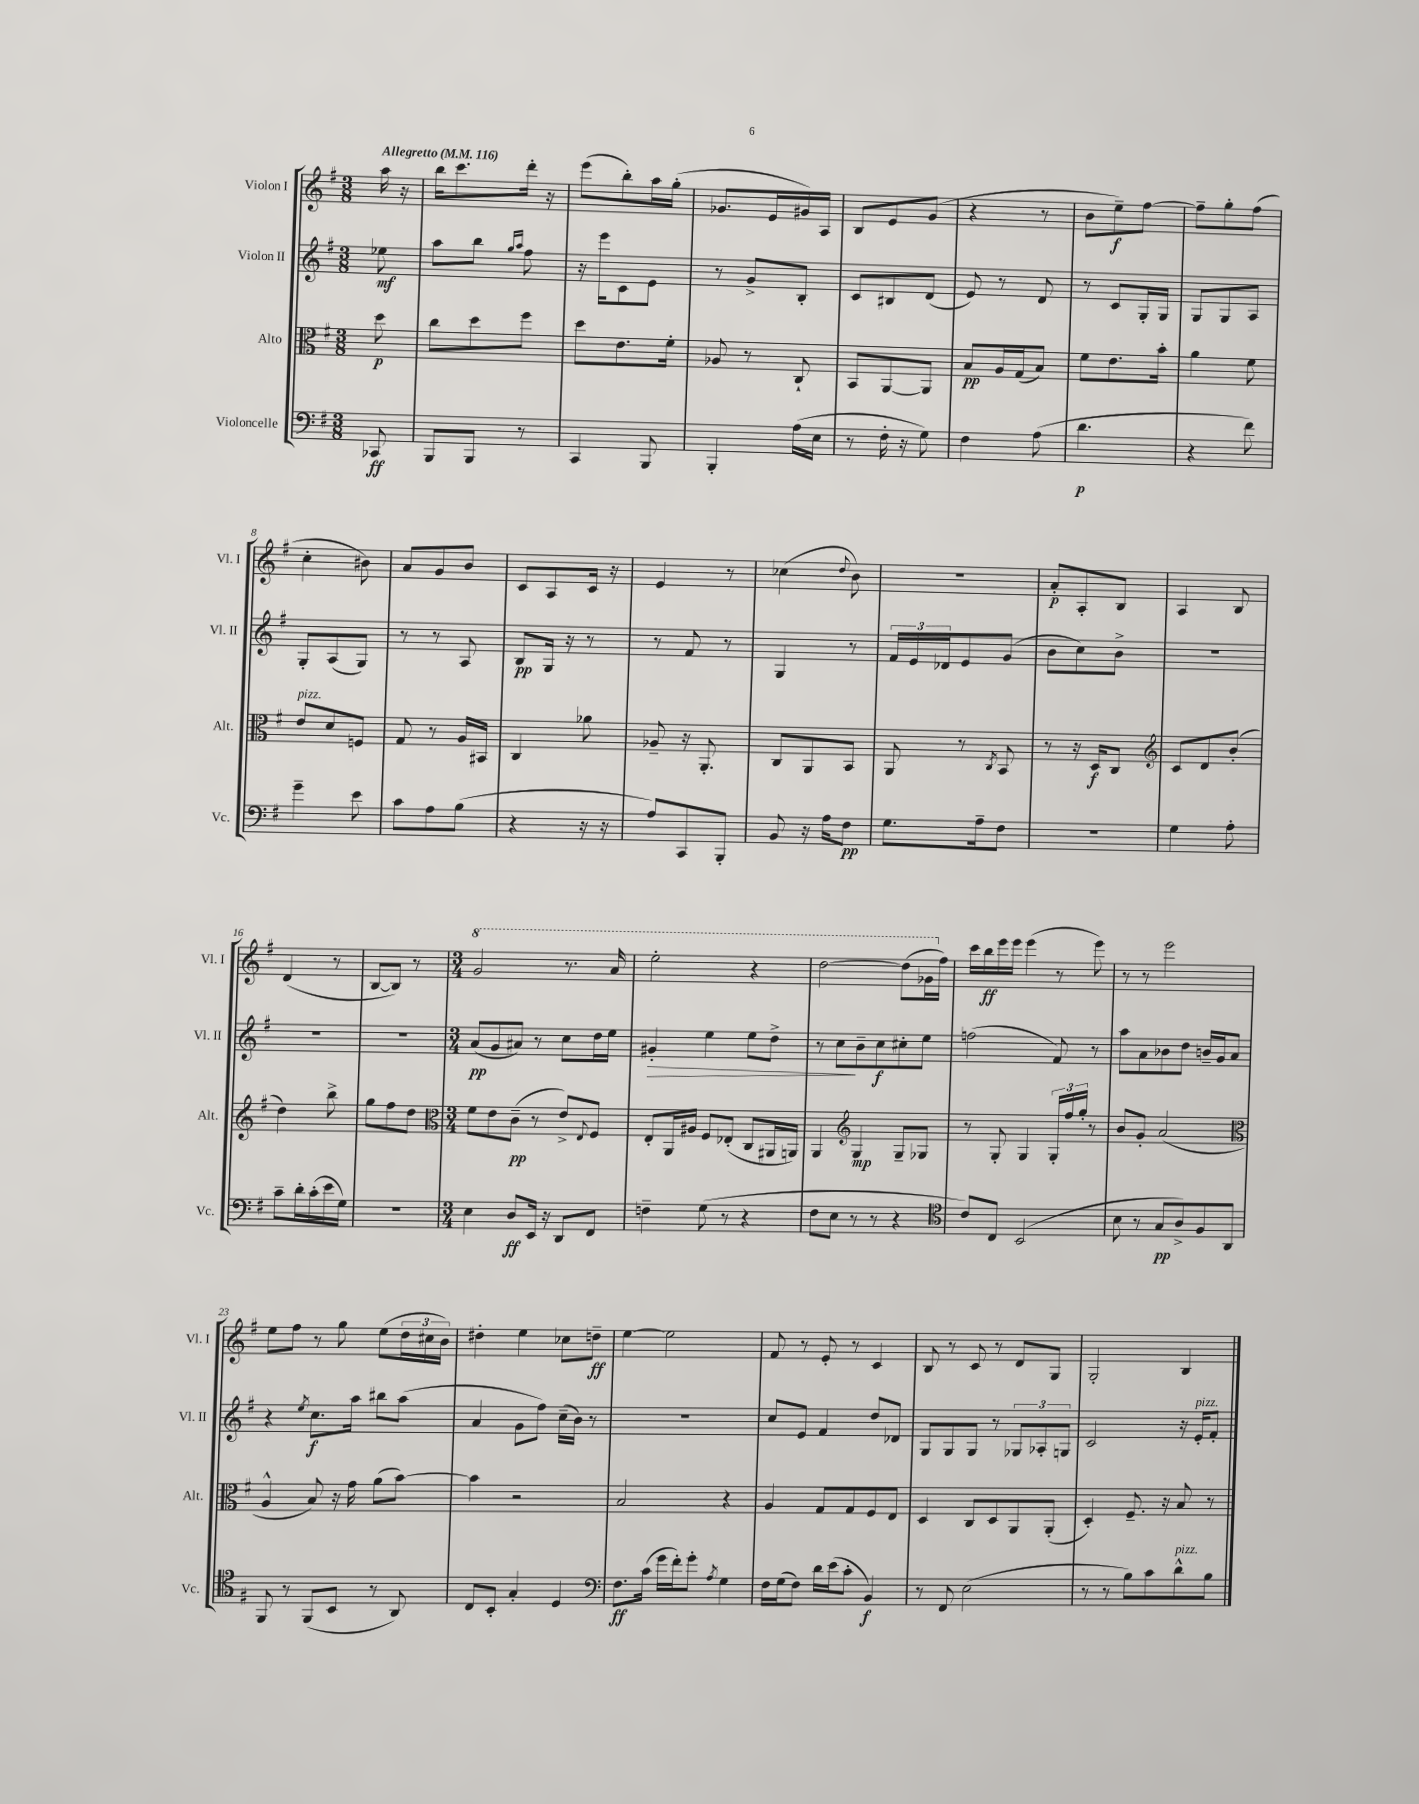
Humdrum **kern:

**kern	**kern	**kern	**kern
*staff4	*staff3	*staff2	*staff1
*clefF4	*clefC3	*clefG2	*clefG2
*k[f#]	*k[f#]	*k[f#]	*k[f#]
*M3/8	*M3/8	*M3/8	*M3/8
*MM116	*MM116	*MM116	*MM116
8CC-	8dd	8ee-	16aa
.	.	.	16r
=	=	=	=
8BBB	8cc	8aa	16bb
.	.	.	8.ccc
8BBB	8dd	8bb	.
.	.	16qqgg	.
.	.	16qqaa	.
8r	8ff#	8ff#	16ddd'
.	.	.	16r
=	=	=	=
4CC	8dd	16r	(8eee
.	.	16eee	.
.	8.e	8c	8bb')
8BBB	.	8e	16aa
.	16f#'	.	(16gg'
=	=	=	=
4BBB'	8A-	8r	8.g-
.	8r	8g^	.
.	.	.	16e
(16A	8C`	8B'	16g#)
16E	.	.	16A
=	=	=	=
8r	8BB	8c	8B
16F#'	[8AA	8B#	8e
16r	.	.	.
8G)	8AA]	(8d	(8g
=	=	=	=
4F#	8B	8e)	4r
.	16A	8r	.
.	(16G	.	.
(8A	8B)	8d	8r
=	=	=	=
4.d	8f#	8r	8b
.	8.e	8c	8ee~)
.	.	16G'	[8ff#
.	16b'	16G	.
=	=	=	=
4r	4a	8G	8ff#~]
.	.	8G	8gg'
8f#)	8f#	8A	(8ff#
=	=	=	=
4g~	8e	8G'	4cc'
.	8d	(8A	.
8e	8F	8G)	8b#)
=	=	=	=
8c	8G	8r	8a
8A	8r	8r	8g
(8B	16A	8A	8b
.	16BB#	.	.
=	=	=	=
4r	4C	8B	8c
.	.	16G	8A
.	.	16r	.
16r	8a-	8r	16c
16r	.	.	16r
=	=	=	=
8A)	8A-~	8r	4e
8CC	16r	8f#	.
.	8.AA'	.	.
8BBB'	.	8r	8r
=	=	=	=
8BB	8C	4G	(4cc-
16r	8AA	.	.
16A	.	.	.
.	.	.	8qqdd
8F#	8BB	8r	8b)
=	=	=	=
8.G	8AA	24f#	4.r
.	.	24e	.
.	.	24d-	.
.	8r	8e	.
16A~	.	.	.
.	8qC	.	.
8F#	8BB	(8g	.
=	=	=	=
4.r	8r	8b	8a'
.	16r	8cc)	8A'
.	16D	.	.
.	8C	8b^	8B
=	=	=	=
*	*clefG2	*	*
4G	8c	4.r	4A
.	8d	.	.
8A'	(8b'	.	8B
=	=	=	=
8c~	4dd)	4.r	(4d
16d'	.	.	.
(16c'	.	.	.
16e	8bb^	.	8r
16G)	.	.	.
=	=	=	=
4.r	8gg	4.r	[8B
.	8ff#	.	8B])
.	8dd	.	8r
=	=	=	=
*	*clefC3	*	*
*M3/4	*M3/4	*M3/4	*M3/4
4E	8f#	(8a	2gg
.	8e	8g	.
8D	(8c~	8a#)	.
16EE	8r	8r	.
16r	.	.	.
8DD	8e^)	8cc	8.r
.	8qqE	.	.
8FF#	8F#	16dd	.
.	.	16ee	16aa
=	=	=	=
4F~	8E'	4g#'	2eee'
.	16AA	.	.
.	16A#	.	.
(8G	8F#	4ee	.
8r	(8E-'	.	.
4r	8C	8ee	4r
.	16AA#	8dd^	.
.	16AA)	.	.
=	=	=	=
8F#	4AA	8r	[2ddd
8E	.	8cc	.
*	*clefG2	*	*
8r	4G	8b~	.
8r	.	8cc	.
4r	8G~	8cc#'	(8ddd]
.	8G-	8ee	16gg-
.	.	.	16ff#)
=	=	=	=
*clefC4	*	*	*
8c)	8r	(2ff	16ccc
.	.	.	16bb
8C	8G'	.	16eee
.	.	.	16eee
(2BB	4G	.	(4eee
.	24G'	8f#)	8r
.	24ff#	.	.
.	24gg'	.	.
.	8r	8r	8eee)
=	=	=	=
8B	8b	8aa	8r
8r	8g'	8a	8r
8G	(2a	8b-	2eee
8A^)	.	8dd	.
8F#	.	16b~	.
.	.	16g	.
8AA	.	8a	.
=	=	=	=
*	*clefC3	*	*
8FF#	4A^^	4r	8ee
8r	.	.	8ff#
.	.	8qee	.
(8FF#	8B)	8.cc	8r
8BB	16r	.	8gg
.	16g	16aa	.
8r	(8a	8bb#	(8ee
8AA)	[8b)	(8aa	24dd
.	.	.	24cc#
.	.	.	24b)
=	=	=	=
8C	4b]	4a	4dd#'
8BB'	.	.	.
4G'	2r	8g	4ee
.	.	8ff#)	.
4D	.	(16cc~	8cc-
.	.	16b)	.
.	.	8r	8dd~
=	=	=	=
*clefF4	*	*	*
8.F#	2B	2.r	[4ee
(16c	.	.	.
16g	.	.	2ee]
16f#')	.	.	.
8g'	.	.	.
8qA	.	.	.
4G	4r	.	.
=	=	=	=
16F#	4A	8cc	8f#
(16G	.	.	.
8F#)	.	8e	8r
16d	8G	4f#	8e'
(16e	.	.	.
8c'	8G	.	8r
4BB)	8F#	8dd	4c
.	8E	8d-	.
=	=	=	=
8r	4D	8G	8B
8FF#	.	8G	8r
(2E	8C	8G	8c
.	8D	8r	8r
.	8AA	12G-	8d
.	.	12A-'	.
.	(8AA'	.	8G
.	.	12G	.
=	=	=	=
8r	4D')	2c	2G'
8r	.	.	.
8B)	8.F#~	.	.
8c	.	.	.
.	16r	.	.
8d^^	8B	16r	4B
.	.	16e'	.
8B	8r	8f#'	.
==	==	==	==
*-	*-	*-	*-
